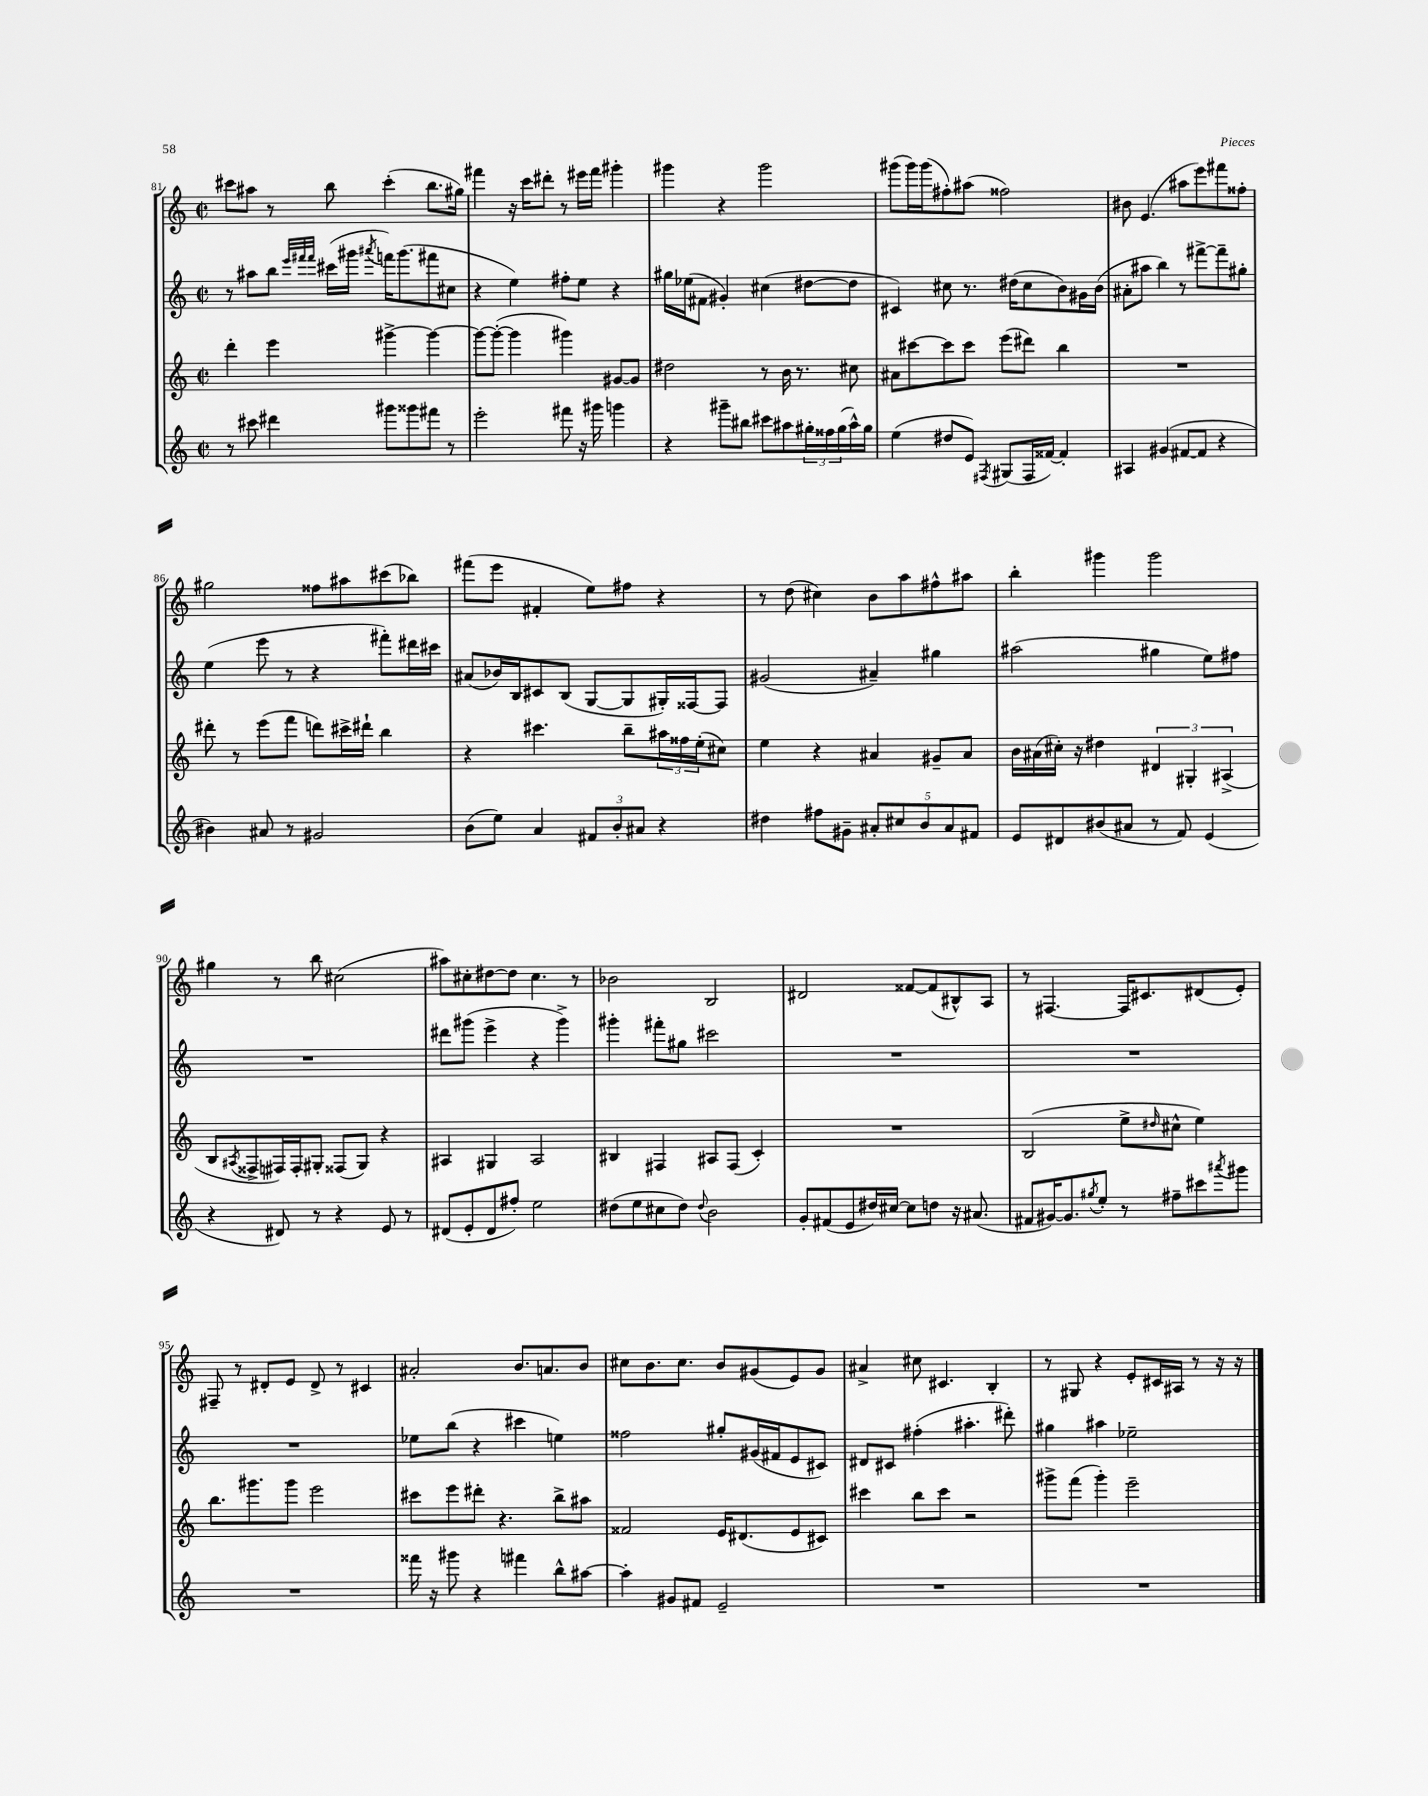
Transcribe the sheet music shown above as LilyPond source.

<<
\new StaffGroup <<
\new Staff = "s0" {
    \clef treble \key c \major \defaultTimeSignature \time 2/2
    cis'''8 ais''8 r8 b''8 cis'''4-.( b''8. gis''16) |
    fis'''4 r16 c'''16 dis'''8-. r8 eis'''16 fis'''16 gis'''4-. |
    gis'''4 r4 gis'''2 |
    gis'''8( gis'''16) gis'''16( fis''8-.) ais''8( fisis''2) |
    bis'8 e'4.( ais''8 e'''8) fis'''8 fisis''8-. |
    gis''2 fisis''8 ais''8 cis'''8( bes''8) |
    fis'''8( e'''8 fis'4-. e''8) fis''8 r4 |
    r8 d''8( cis''4) b'8 a''8 fis''8-^ ais''8 |
    b''4-. gis'''4 gis'''2 |
    gis''4 r8 b''8 cis''2( |
    ais''8) cis''8-. dis''8~ dis''8 cis''4. r8 |
    bes'2 b2 |
    dis'2 fisis'8~ fisis'8( bis8-^) a8 |
    r8 fis4.~ fis16 cis'8. dis'8( e'8-.) |
    fis8-- r8 dis'8-. e'8 dis'8-> r8 cis'4 |
    ais'2-. b'8. a'8. b'8 |
    cis''8 b'8. cis''8. b'8 gis'8( e'8) gis'8 |
    ais'4-> cis''8 cis'4. b4-. |
    r8 gis8 r4 e'8-. cis'16 ais16 r8 r16 r16 \bar "|." |
}
\new Staff = "s1" {
    \clef treble \key c \major \defaultTimeSignature \time 2/2
    r8 ais''8 b''8 \grace { e'''32 fis'''32 fis'''32 } cis'''16( gis'''16 \acciaccatura { ais'''8 } f'''16) gis'''8.( fis'''8 cis''8 |
    r4 e''4) fis''8-. e''8 r4 |
    gis''16 ees''16( fis'8 gis'4-.) cis''4( dis''8~ dis''8 |
    cis'4) cis''8 r8. dis''16( cis''8 b'8) gis'16 b'16( |
    ais'8-. ais''8 b''4) r8 fis'''8~-> fis'''8-- gis''8-. |
    e''4( e'''8 r8 r4 fis'''8-.) dis'''16 cis'''16 |
    ais'8( bes'16) b16 cis'8 b8( g8~ g8 gis16-.) fisis16~ fisis8 |
    gis'2( ais'4--) gis''4 |
    ais''2( gis''4 e''8) fis''8 |
    R1 |
    dis'''8 gis'''8( e'''4-> r4 gis'''4->) |
    gis'''4-. fis'''8-. gis''8 cis'''2 |
    R1 |
    R1 |
    R1 |
    ees''8 b''8( r4 cis'''4 e''4) |
    fisis''2 gis''8-. gis'16( fis'16 e'8 cis'8) |
    dis'8 cis'8 fis''4-.( ais''4.-. dis'''8-.) |
    gis''4 ais''4 ees''2-- \bar "|." |
}
\new Staff = "s2" {
    \clef treble \key c \major \defaultTimeSignature \time 2/2
    d'''4-. e'''4 gis'''4~-> gis'''4~ |
    gis'''8~ gis'''8~-.( gis'''4 gis'''4) gis'8~ gis'8 |
    dis''2 r8 b'16 r8. cis''8 |
    ais'8 cis'''8~ cis'''8 cis'''8 e'''8( dis'''8) b''4 |
    R1 |
    dis'''8-. r8 e'''8( f'''8 d'''8) cis'''16-> dis'''16-! b''4 |
    r4 cis'''4. b''8-- \tuplet 3/2 { ais''16 fisis''16 e''16-.( } cis''8) |
    e''4 r4 ais'4 gis'8-- ais'8 |
    b'16 ais'16( cis''16-.) r16 dis''4 \tuplet 3/2 { dis'4 gis4-. ais4->( } |
    b8 \acciaccatura { ais8 } fisis8-> fis16) fis16-. gis8-. fisis8( gis8) r4 |
    ais4 gis4 ais2 |
    bis4 fis4 ais8 fis8( c'4-.) |
    R1 |
    b2( e''8-> \grace { dis''16 } cis''8-^ e''4) |
    b''8. gis'''8. gis'''8 e'''2 |
    cis'''8 e'''8 dis'''8-. r4. b''8-> ais''8 |
    fisis'2 e'16 dis'8.( e'8 cis'8) |
    cis'''4 b''8 cis'''8 r2 |
    gis'''8-> f'''8( gis'''4-.) e'''2-- \bar "|." |
}
\new Staff = "s3" {
    \clef treble \key c \major \defaultTimeSignature \time 2/2
    r8 cis'''8 dis'''4 gis'''8 gisis'''8 fis'''8 r8 |
    e'''2-. fis'''8 r16 gis'''16 g'''4 |
    r4 gis'''8-- bis''8 cis'''8 ais''8 \tuplet 3/2 { gis''16-. fisis''16 gis''16( } ais''16-^) gis''16 |
    e''4( dis''8 e'8) \acciaccatura { fis8 } gis8( fis16 fisis'16~) fisis'4-. |
    ais4 gis'4( fis'8~ fis'8 r4 |
    bis'4) ais'8 r8 gis'2 |
    b'8( e''8) a'4 \tuplet 3/2 { fis'8 b'8-. ais'8 } r4 |
    dis''4 fis''8 gis'8-- \tuplet 5/4 { ais'8-. cis''8 b'8 ais'8 fis'8 } |
    e'8 dis'8 bis'8( ais'8 r8 f'8) e'4( |
    r4 dis'8) r8 r4 e'8 r8 |
    dis'8( e'8-. dis'8 fis''8-.) e''2 |
    dis''8( e''8 cis''8 dis''8) \appoggiatura { dis''8 } b'2 |
    g'8-. fis'8( e'8 dis''16) cis''16~ cis''8 d''8 r16 ais'8.( |
    fis'8 gis'16~) gis'8. \acciaccatura { gis''8 } e''8-. r8 fis''8-- cis'''8 \acciaccatura { ais'''8 } gis'''8 |
    R1 |
    fisis'''16 r16 gis'''8 r4 fis'''4 b''8-^ ais''8~ |
    ais''4-. gis'8 fis'8 e'2-- |
    R1 |
    R1 \bar "|." |
}
>>
>>
\layout { \context { \Score currentBarNumber = #81 } }
